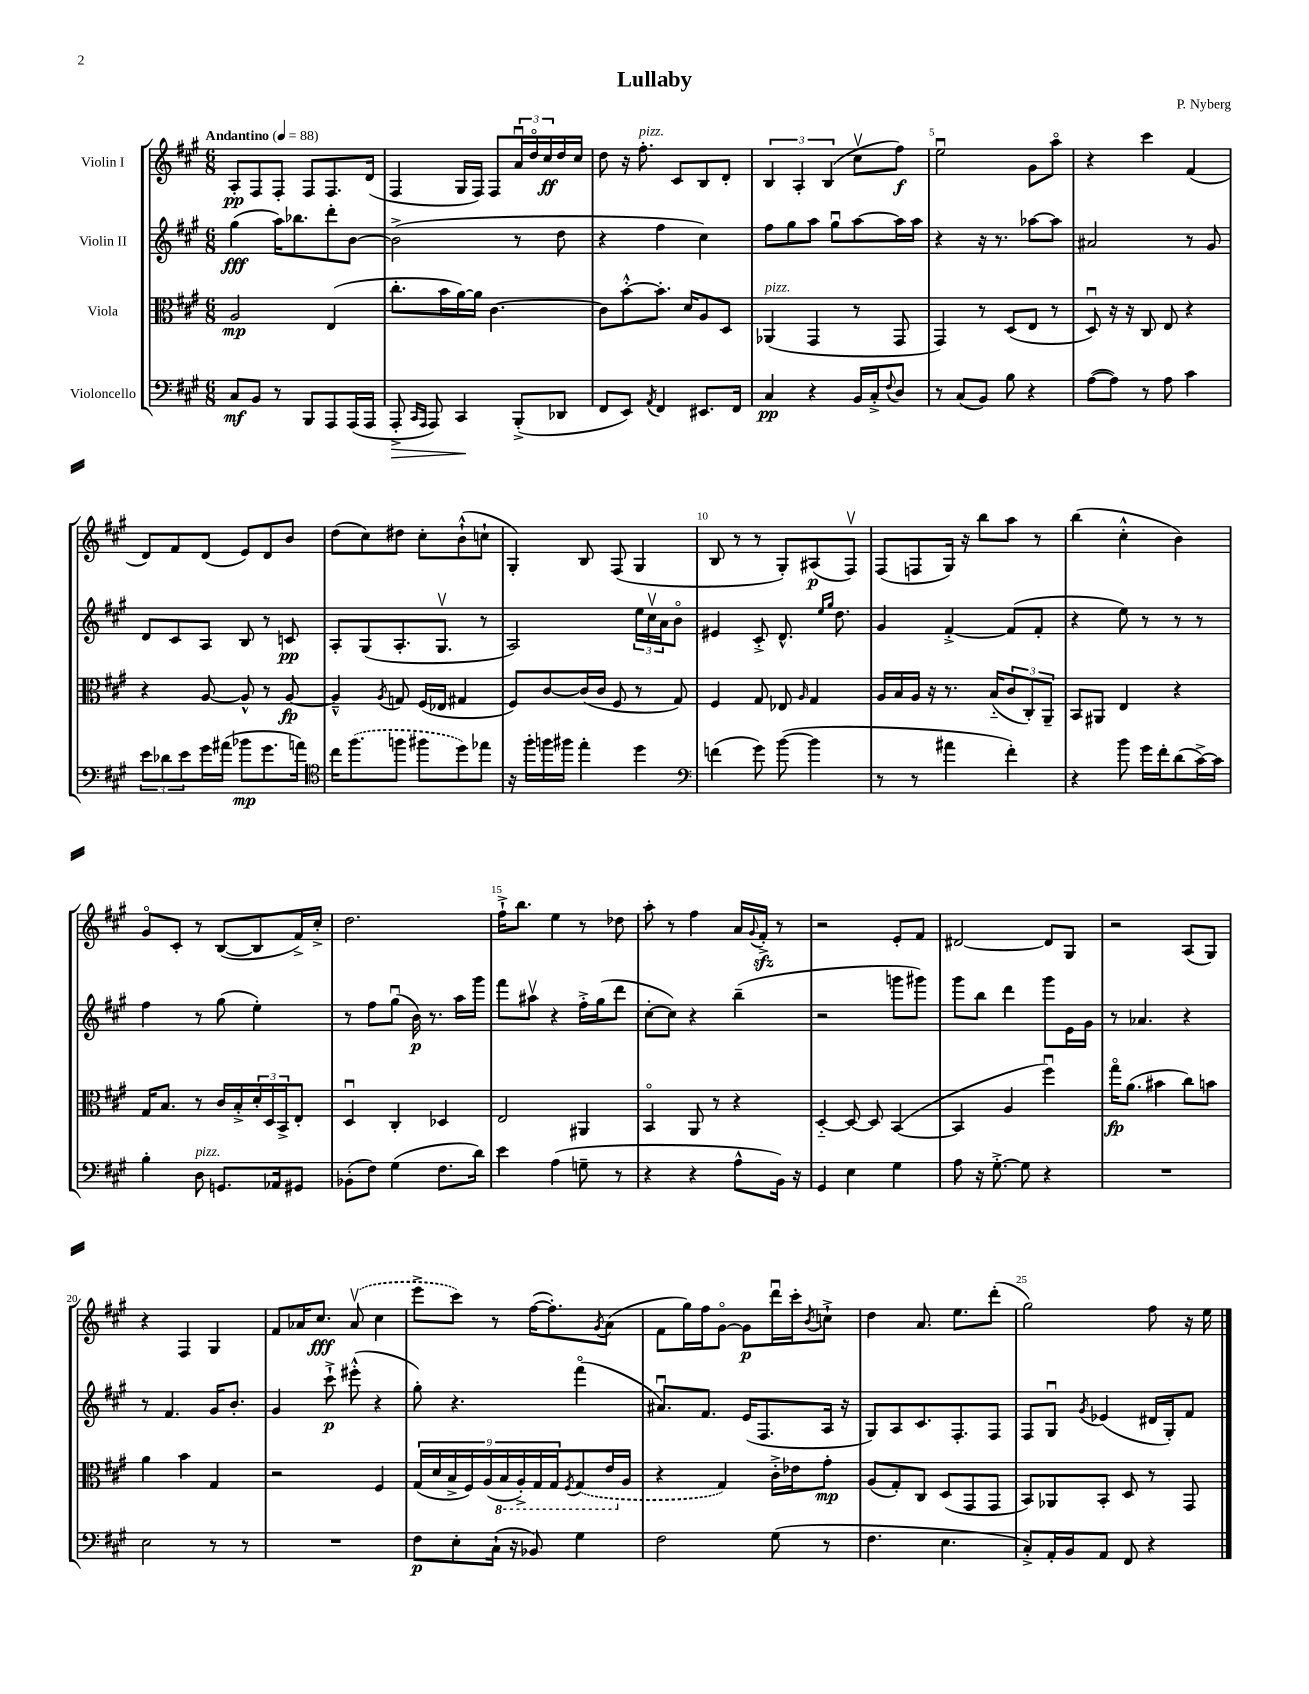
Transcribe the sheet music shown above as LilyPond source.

\header { title = "Lullaby" composer = "P. Nyberg" }
<<
\new StaffGroup <<
\new Staff = "s0" \with { instrumentName = "Violin I" } {
    \clef treble \key a \major \numericTimeSignature \time 6/8 \tempo "Andantino" 4 = 88
    a8-.\pp fis8 fis8-. fis8 fis8. d'16( |
    fis4 gis16 fis16) fis8 \tuplet 3/2 { a'16\downbow d''16\flageolet cis''16\ff } d''16 cis''16 |
    d''8 r16 fis''8.-.^\markup { \italic "pizz." } cis'8 b8 d'8-. |
    \tuplet 3/2 { b4 a4-. b4( } cis''8\upbow fis''8\f) |
    e''2\downbow gis'8 a''8\flageolet |
    r4 cis'''4 fis'4( |
    d'8) fis'8 d'8( e'8) d'8 b'8 |
    d''8( cis''8) dis''8 cis''8-. b'8-!-^( c''8-! |
    gis4-.) b8 fis8( gis4 |
    b8 r8 r8 gis8-.) ais8\p( fis8\upbow) |
    fis8( f8 gis16) r16 b''8 a''8 r8 |
    b''4( cis''4-.-^ b'4) |
    gis'8\flageolet cis'8-. r8 b8~( b8 fis'16->) cis''16-.-> |
    d''2. |
    fis''16-!-> b''8. e''4 r8 des''8 |
    a''8-. r8 fis''4 a'16 \appoggiatura { gis'8 } fis'16-.->\sfz r8 |
    r2 e'8-. fis'8 |
    dis'2~ dis'8 gis8 |
    r2 a8( gis8) |
    r4 fis4 gis4 |
    fis'8 aes'16 cis''8.\fff \once \slurDashed aes'8\upbow( cis''4 |
    e'''8-> cis'''8) r8 fis''16~( fis''8.-.) \acciaccatura { gis'8 } a'8( |
    fis'8 gis''16) fis''16 gis'8~\flageolet gis'8\p d'''16\downbow cis'''16-. \acciaccatura { b'8 } c''8-!-> |
    d''4 a'8. e''8. d'''8-.( |
    gis''2) fis''8 r16 e''16 \bar "|." |
}
\new Staff = "s1" \with { instrumentName = "Violin II" } {
    \clef treble \key a \major \numericTimeSignature \time 6/8
    gis''4\fff( a''16) bes''8. d'''8-. b'8~ |
    b'2->( r8 d''8 |
    r4 fis''4 cis''4) |
    fis''8 gis''8 a''8 gis''8\downbow a''8~ a''16 a''16 |
    r4 r16 r8. aes''8~ aes''8 |
    ais'2 r8 gis'8 |
    d'8 cis'8 a8 b8 r8 c'8\pp |
    a8-. gis8( a8.-. gis8.\upbow r8 |
    a2) \tuplet 3/2 { e''16 cis''16\upbow a'16 } b'8\flageolet |
    eis'4 cis'8-.-> d'8.-^ \grace { e''16 gis''16 } d''8. |
    gis'4 fis'4~-.-> fis'8( fis'8-. |
    r4 e''8) r8 r8 r8 |
    fis''4 r8 gis''8( e''4-.) |
    r8 fis''8 gis''8\downbow( b'16\p) r8. a''16 gis'''16 |
    fis'''8 ais''8\upbow r4 fis''16-.-> gis''16( d'''8 |
    cis''8~-. cis''8) r4 b''4--( |
    r2 g'''8 gis'''8) |
    gis'''8 b''8 d'''4 gis'''8 e'16 gis'16 |
    r8 aes'4. r4 |
    r8 fis'4. gis'16 b'8.-. |
    gis'4 cis'''8-!->\p eis'''8-.-^( r4 |
    gis''8-.) r4. fis'''4\flageolet( |
    ais'8.\downbow) fis'8. e'16( fis8. a16 r16 |
    gis8) a8 cis'8. fis8.-. fis8 |
    fis8 gis8\downbow \acciaccatura { gis'8 } ees'4( dis'16 gis16-.) fis'8 \bar "|." |
}
\new Staff = "s2" \with { instrumentName = "Viola" } {
    \clef alto \key a \major \numericTimeSignature \time 6/8
    a2\mp e4( |
    cis''8.-. b'16 a'16~) a'16 cis'4.~ |
    cis'8 b'8~-.-^ b'8.-. d'16 a8 d8 |
    aes,4^\markup { \italic "pizz." }( gis,4 r8 gis,8 |
    gis,4) r8 d8( e8 r8 |
    d8\downbow) r16 r16 cis8 e8 r4 |
    r4 a8~ a8-^ r8 a8~\fp |
    a4---^ \acciaccatura { a8 } g8 fis16( ees16 gis4 |
    fis8) cis'8~ cis'16( cis'16 fis8 r8 gis8) |
    fis4 gis8 ees8 \grace { a16 } gis4 |
    a16 b16 a16 r16 r8. b16-_( \tuplet 3/2 { cis'8 cis8-.) a,8-- } |
    b,8 ais,8 e4 r4 |
    gis16 b8. r8 cis'16 b16-.-> \tuplet 3/2 { d'16-. d16 b,16-> } e8-. |
    d4\downbow cis4-. des4 |
    e2 ais,4 |
    b,4\flageolet a,8 r8 r4 |
    d4~-_ d8~ d8 b,4~( |
    b,4 a4 fis''4\downbow) |
    gis''16\flageolet\fp a'8.( bis'4 cis''8) b'8 |
    a'4 b'4 gis4 |
    r2 fis4 |
    \tuplet 9/8 { gis16( d'16 b16-> fis16) a16( \ottava #-1 b,16 a,16-.->) gis,16 gis,16 } \acciaccatura { fis,8 } \once \slurDashed gis,8( e16 \ottava #0 a16 |
    r4 gis4) cis'16-.-> ees'16 gis'8-.\mp |
    a8( gis8-.) cis8 d8( gis,8 gis,8 |
    b,8) aes,8 b,8-. d8 r8 gis,8 \bar "|." |
}
\new Staff = "s3" \with { instrumentName = "Violoncello" } {
    \clef bass \key a \major \numericTimeSignature \time 6/8
    cis8\mf b,8 r8 b,,8 a,,8 a,,16( a,,16 |
    a,,8-.->\> \grace { cis,16 a,,16 } a,,8) cis,4\! b,,8-.->( des,8 |
    fis,8 e,8) \acciaccatura { a,8 } fis,4 eis,8. fis,16 |
    cis4\pp r4 b,16 cis16-.-> \appoggiatura { fis8 } d8 |
    r8 cis8( b,8) b8 r4 |
    a8~( a8) r8 a8 cis'4 |
    \tuplet 3/2 { e'8 des'8 e'8 } gis'16 ais'16( bes'8\mp gis'8. a'16) |
    \clef tenor cis''16 \once \slurDashed fis''8.( f''8 fis''8 d''8) ees''8 |
    r16 fis''16-. f''16 fis''16 e''4-. d''4 |
    \clef bass f'4( gis'8) b'8~( b'4 |
    r8 r8 ais'4 fis'4-.) |
    r4 b'8 gis'16 fis'16-. d'8( cis'16~->) cis'16 |
    b4-. d8^\markup { \italic "pizz." } g,8. aes,16 gis,8 |
    bes,8-.( fis8) gis4( fis8. d'16) |
    e'4 a4( g8-- r8 |
    r4 r4 a8-^ b,16) r16 |
    gis,4 e4 gis4 |
    a8 r16 gis8.~-.-> gis8 r4 |
    R2. |
    e2 r8 r8 |
    R2. |
    fis8\p e8-. cis16-!( r16 bes,8) gis4 |
    fis2 gis8( r8 |
    fis4. e4. |
    cis8-.->) a,16-. b,16 a,8 fis,8 r4 \bar "|." |
}
>>
>>
\layout { \context { \Score \override BarNumber.break-visibility = ##(#f #t #t) barNumberVisibility = #(every-nth-bar-number-visible 5) } }
